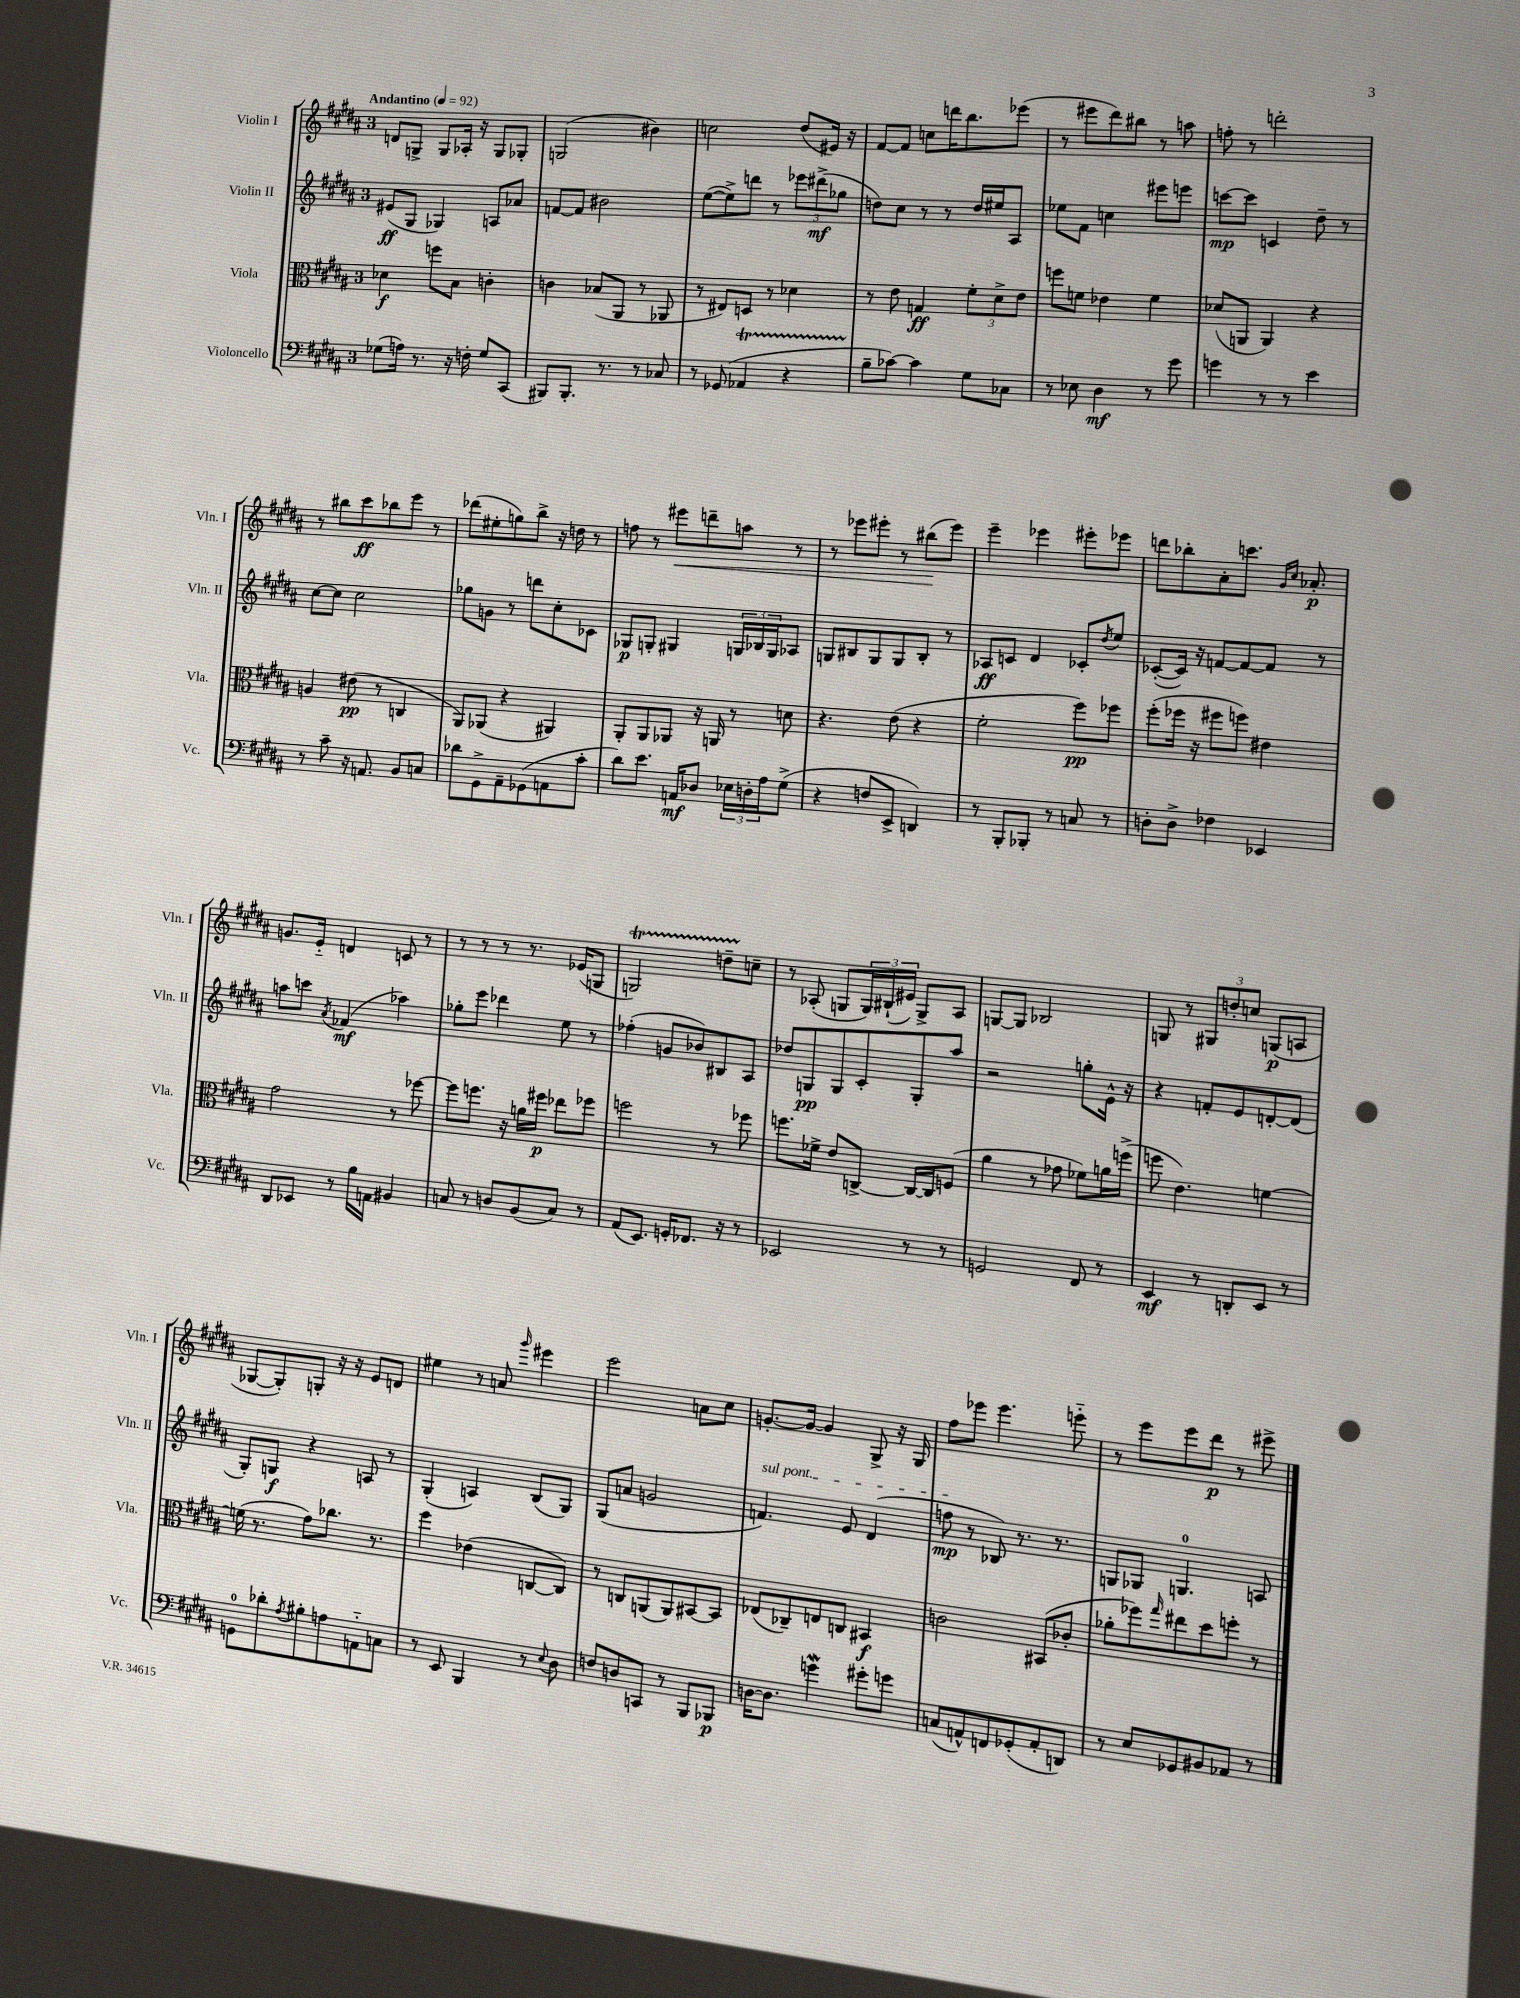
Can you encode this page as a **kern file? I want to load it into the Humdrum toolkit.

**kern	**dynam	**kern	**dynam	**kern	**dynam	**kern	**dynam
*part4	*part4	*part3	*part3	*part2	*part2	*part1	*part1
*staff4	*staff4	*staff3	*staff3	*staff2	*staff2	*staff1	*staff1
*I"Violoncello	*	*I"Viola	*	*I"Violin II	*	*I"Violin I	*
*I'Vc.	*	*I'Vla.	*	*I'Vln. II	*	*I'Vln. I	*
*clefF4	*	*clefC3	*	*clefG2	*	*clefG2	*
*k[f#c#g#d#a#]	*	*k[f#c#g#d#a#]	*	*k[f#c#g#d#a#]	*	*k[f#c#g#d#a#]	*
*M3/4	*	*M3/4	*	*M3/4	*	*M3/4	*
*MM92	*	*MM92	*	*MM92	*	*MM92	*
=1	=1	=1	=1	=1	=1	=1	=1
!	!	!	!	!	!	!LO:TX:a:B:t=Andantino	!
(8G-X\L	.	4d-X\	f	(8e#X/L	ff	8dn/L	.
16An\Jk)	.	.	.	8G#/J	.	8Gn^/J	.
8.r	.	.	.	.	.	.	.
.	.	8ffn\L	.	4G-X/)	.	8G/L	.
16r	.	8B\J	.	.	.	16A-X'/Jk	.
16Fn'\	.	.	.	.	.	16r	.
8G-/L	.	4cn'\	.	8An/L	.	8G/L	.
(8CC#/J	.	.	.	8a-X/J	.	8G-X'/J	.
=2	=2	=2	=2	=2	=2	=2	=2
8BBB#X/L)	.	4cn\	.	[8fn/L	.	(2Gn/	.
8.BBB#'/J	.	.	.	8f/J]	.	.	.
.	.	(8B-X/L	.	2b#X\	.	.	.
8.r	.	.	.	.	.	.	.
.	.	8AA#/J	.	.	.	.	.
8r	.	8r	.	.	.	4b#X\)	.
8C-X/	.	8AA-X/	.	.	.	.	.
=3	=3	=3	=3	=3	=3	=3	=3
8r	.	8r	.	([8ee\L	.	2ccn\	.
(8GG-X/	.	8E#X/L)	.	8ee^\])	.	.	.
4AA-XT/	.	8Dn/J	.	8dddn\J	.	.	.
.	.	8r	.	8r	.	.	.
4r	.	4d-X\	.	12eee-X\L	.	(8dd#/L	.
.	.	.	.	(12ddd#X^\	mf	.	.
.	.	.	.	.	.	16e#X/Jk)	.
.	.	.	.	12gg-X\J	.	.	.
.	.	.	.	.	.	16r	.
=4	=4	=4	=4	=4	=4	=4	=4
8B~\L	.	8r	.	8ddn\L)	.	[8f#/L	.
[8c-X\J)	.	8e\	.	8cc#\J	.	8f#/J]	.
4c-\]	.	4Gn/	ff	8r	.	8ccn\L	.
.	.	.	.	8r	.	16dddn\K	.
.	.	.	.	.	.	8.bb\	.
8G#\L	.	12f#'\L	.	16dd/LL	.	.	.
.	.	.	.	16ee#X/J	.	.	.
.	.	12d#^\	.	.	.	.	.
8C-X\J	.	.	.	8A#/J	.	(8eee-X\J	.
.	.	12e\J	.	.	.	.	.
=5	=5	=5	=5	=5	=5	=5	=5
8r	.	8ffn\L	.	8ee-X\L	.	8r	.
8E-X\	.	8fn\J	.	8f#\J	.	8eee#X\L	.
4D#\	mf	4e-X\	.	4ccn\	.	8ddd#\)	.
.	.	.	.	.	.	8bb#X\J	.
8r	.	4f\	.	8eee#X\L	.	8r	.
8g#\	.	.	.	8eeen\J	.	8aan\	.
=6	=6	=6	=6	=6	=6	=6	=6
4gn\	.	(8d-X/L	.	[8cccn\L	mp	8ffn'\	.
.	.	8AAn/J	.	8ccc\J]	.	8r	.
8r	.	4AA/)	.	4cn/	.	2dddn'\	.
8r	.	.	.	.	.	.	.
4e\	.	4r	.	8dd#~\	.	.	.
.	.	.	.	8r	.	.	.
!!LO:LB:g=z
=7	=7	=7	=7	=7	=7	=7	=7
8r	.	4An/	.	[8cc#\L	.	8r	.
8c#~\	.	.	.	8cc#\J]	.	8bb#X\L	.
16r	.	(8e#X\	pp	2cc#\	.	8ccc#\	ff
8.AAn/	.	.	.	.	.	.	.
.	.	8r	.	.	.	8bb-X\	.
8BB/L	.	4Cn/	.	.	.	8eee\J	.
8Cn/J	.	.	.	.	.	8r	.
=8	=8	=8	=8	=8	=8	=8	=8
8d-X\L	.	8AA#/L)	.	8gg-X\L	.	(8ddd-X\L	.
8GG#^\	.	(8AA-X/J	.	8gn\J	.	8ee#X'\	.
8AA#~\	.	4r	.	8r	.	8ggn\)	.
(8GG-X\	.	.	.	8dddn\L	.	8bb^\J	.
8AAn\	.	4AA#X/)	.	8cc#'\	.	16r	.
.	.	.	.	.	.	16ddn\	.
8c#'\J	.	.	.	8c-X\J	.	8r	.
=9	=9	=9	=9	=9	=9	=9	=9
8d#\L)	.	8AA#'/L	.	8G-X/L	p	8ffn\	.
8.e\J	.	8AA#/	.	8Gn'/J	.	8r	.
!	!	!	!	!	!	!	!LO:HP:b
.	.	8AA-X/J	.	4G#X/	.	8eee#X\L	<
16AAn/KL	mf	.	.	.	.	.	.
8D-X/J	.	16r	.	.	.	8dddn~\	.
.	.	16AAn/	.	.	.	.	.
24E-X\LL	.	8r	.	24Gn/LL	.	8aan\J	.
24Dn'\	.	.	.	24B-X/	.	.	.
24A#\J	.	.	.	24G/J	.	.	.
(8G#^\J	.	8dn\	.	8A-X/J	.	8r	.
=10	=10	=10	=10	=10	=10	=10	=10
4r	.	4.r	.	8Gn/L	.	8r	.
.	.	.	.	8B#X/	.	8eee-X\L	.
8Fn/L	.	.	.	8G/	.	8eee#X'\J	.
8EE^/J	.	(8e\	.	8G/	.	8r	.
4DDn/)	.	4r	.	8B#'/J	.	(8bb#X\L	.
.	.	.	.	8r	.	8eee#\J)	[
=11	=11	=11	=11	=11	=11	=11	=11
8r	.	2f#'\	.	8A-X/L	ff	4eee~\	.
8BBB'/L	.	.	.	8cn/J	.	.	.
8BBB-X'/J	.	.	.	4d#/	.	4eee-X\	.
8r	.	.	.	.	.	.	.
8Cn/	.	8ff#\L)	pp	8c-X'/L	.	8eee#X'\L	.
.	.	.	.	8qdd#/	.	.	.
8r	.	8ff-X\J	.	8ee/J	.	8eee-X\J	.
=12	=12	=12	=12	=12	=12	=12	=12
8Dn'\L	.	(8ff#'\L	.	([8c-X'/L	.	8dddn\L	.
8D^\J	.	16ff-X\Jk	.	16c-/Jk])	.	8bb-X'\	.
.	.	16r	.	16r	.	.	.
4F-X\	.	8ff#X\L	.	[8fn/L	.	8a#'\	.
.	.	8ffn\J)	.	8f/_	.	8.cccn\J	.
4EE-X/	.	4e#X\	.	8f/J]	.	.	.
.	.	.	.	.	.	16qqg#/LL	.
.	.	.	.	.	.	16qqcc#/JJ	.
.	.	.	.	.	.	8.a-X'/	p
.	.	.	.	8r	.	.	.
!!LO:LB:g=z
=13	=13	=13	=13	=13	=13	=13	=13
8DD#/L	.	2g#\	.	8aan\L	.	8.gn/L	.
8EE-X/J	.	.	.	8cccn\J	.	.	.
.	.	.	.	.	.	16e/Jk	.
.	.	.	.	8qa#/	.	.	.
8r	.	.	.	(4f-X/	mf	4dn/	.
16B\LL	.	.	.	.	.	.	.
16AAn\JJ	.	.	.	.	.	.	.
4BB#X/	.	8r	.	4aa-X\)	.	8cn/	.
.	.	[8ff-X\	.	.	.	8r	.
=14	=14	=14	=14	=14	=14	=14	=14
8Cn/	.	8ff-\L]	.	8gg-X'\L	.	8r	.
8r	.	8.ffn\J	.	8eee\J	.	8r	.
8Dn/L	.	.	.	4ddd-X\	.	8r	.
.	.	16r	.	.	.	.	.
(8BB/	.	16an\LL	.	.	.	8.r	.
.	.	16ff#X\JJ	p	.	.	.	.
8C/J)	.	8ee-X\L	.	8ee\	.	.	.
.	.	.	.	.	.	(16e-X/KL	.
8r	.	8ff-X\J	.	8r	.	8Gn/J	.
=15	=15	=15	=15	=15	=15	=15	=15
(8AA#/L	.	2ffn\	.	(4ff-X'\	.	2GnT/)	.
8.EE/J)	.	.	.	.	.	.	.
.	.	.	.	8gn/L	.	.	.
16GGn'/KL	.	.	.	.	.	.	.
8.FF-X/J	.	.	.	8b-X/)	.	.	.
.	.	8r	.	8B#X/	.	8ddnTTT~\L	.
16r	.	.	.	.	.	.	.
8r	.	8ff-X\	.	8A#/J	.	8ccn~\J	.
=16	=16	=16	=16	=16	=16	=16	=16
2EE-X/	.	8.ffn\L	.	8dd-X/L	.	8r	.
.	.	.	.	8Gn/	pp	(8A-X'/	.
.	.	16f-X^\Jk	.	.	.	.	.
.	.	8e/L	.	8G/	.	8Gn/L	.
.	.	[8Cn^/J	.	8c#'/	.	24G/L)	.
.	.	.	.	.	.	(24B#X`/	.
.	.	.	.	.	.	24e#X/JJ)	.
8r	.	16C/LL_	.	8G'/	.	8G^/L	.
.	.	16C/J]	.	.	.	.	.
8r	.	(8Fn/J	.	8aa#/J	.	8A-/J	.
=17	=17	=17	=17	=17	=17	=17	=17
2GGn/	.	4a#\	.	2r	.	[8Gn/L	.
.	.	.	.	.	.	8G/J]	.
.	.	8r	.	.	.	2B-X/	.
.	.	8g-X\	.	.	.	.	.
8FF#/	.	8f-X\L)	.	8ggn'\L	.	.	.
8r	.	16an\L	.	16e^^\Jk	.	.	.
.	.	(16ffn^\JJ	.	16r	.	.	.
=18	=18	=18	=18	=18	=18	=18	=18
4EE/	mf	8ffn\	.	4r	.	8Gn/	.
.	.	4.e\)	.	.	.	8r	.
8r	.	.	.	8fn'/L	.	12G#X/L	.
.	.	.	.	.	.	12ddn'/	.
8DDn'/L	.	.	.	8e/	.	.	.
.	.	.	.	.	.	12ccn/J	.
8EE/J	.	[4fn\	.	[8dn'/	.	(8Gn/L	p
8r	.	.	.	(8d/J]	.	8An/J	.
!!LO:LB:g=z
=19	=19	=19	=19	=19	=19	=19	=19
8GGn\L	.	(16fn\]	.	8G#'/L)	.	[8G-X/L	.
.	.	8.r	.	.	.	.	.
8d-X'\	.	.	.	8Gn/J	f	8G-'/])	.
8qA#/	.	.	.	.	.	.	.
8B#X'\	.	8g#\L)	.	4r	.	8Gn'/J	.
8An\	.	8.cc-X\J	.	.	.	16r	.
.	.	.	.	.	.	16r	.
8AAn\	.	.	.	8An/	.	8e/L	.
.	.	8.r	.	.	.	.	.
8Cn\J	.	.	.	8r	.	8dn/J	.
=20	=20	=20	=20	=20	=20	=20	=20
8r	.	4ff#\	.	(4G#'/	.	4ee#X\	.
8EE/	.	.	.	.	.	.	.
4BBB/	.	(4e-X\	.	4An/)	.	8r	.
.	.	.	.	.	.	8an/	.
.	.	.	.	.	.	16qqggg#/	.
8r	.	[8Cn/L	.	(8B/L	.	4eee#X\	.
8qqE/	.	.	.	.	.	.	.
8D#\	.	8C/J])	.	8G#/J)	.	.	.
=21	=21	=21	=21	=21	=21	=21	=21
8Fn/L	.	8r	.	(8G#/L	.	2eee\	.
8Dn/	.	8Cn/L	.	8an/J	.	.	.
8CCn/J	.	(8AAn/	.	2gn/	.	.	.
8r	.	8AA/)	.	.	.	.	.
8BBB/L	.	[8BB#X/	.	.	.	8an\L	.
8BBB-X/J	p	8BB#/J]	.	.	.	8cc#\J	.
=22	=22	=22	=22	=22	=22	=22	=22
!	!	!	!	!LO:TX:a:i:t=sul pont.	!	!	!
[16Dn\KL	.	(8E-X/L	.	4.fn/)	.	[8.gn'/L	.
8.D\J]	.	.	.	.	.	.	.
.	.	8C-X~/)	.	.	.	.	.
.	.	.	.	.	.	16g/Jk_	.
4gnw\	.	8En/	.	.	.	4g/]	.
.	.	8Cn/J	.	8e/	.	.	.
8g#X'\L	.	4BB#X/	f	(4d#/	.	8G#^/	.
8gn\J	.	.	.	.	.	16r	.
.	.	.	.	.	.	16G#/	.
=23	=23	=23	=23	=23	=23	=23	=23
(8Cn/L	.	2cn\	.	8ffn\	mp	8ff#\L	.
8AAn^^/)	.	.	.	8r	.	8eee-X\J	.
8FFn/	.	.	.	8B-X/)	.	4.eee-\	.
(8GG-X'/	.	.	.	8.r	.	.	.
8AA'/	.	(8BB#X/L	.	.	.	.	.
.	.	.	.	8.r	.	.	.
8DDn/J)	.	8c-X'/J	.	.	.	8eeen\	.
=24	=24	=24	=24	=24	=24	=24	=24
8r	.	8a-X'\L	.	8Gn/L	.	8r	.
8E/L	.	8ff-X\)	.	8G-X/J	.	8eee\L	.
.	.	16qqgg#/	.	.	.	.	.
8GG-X/	.	8ee#X\	.	4.Gn/	.	8eee\	.
8BB#X/	.	8dd#\	.	.	.	8ddd#\J	p
8AA-X/J	.	8ffn'\J	.	.	.	8r	.
8r	.	8r	.	8An/	.	8eee#X^\	.
==	==	==	==	==	==	==	==
*-	*-	*-	*-	*-	*-	*-	*-
